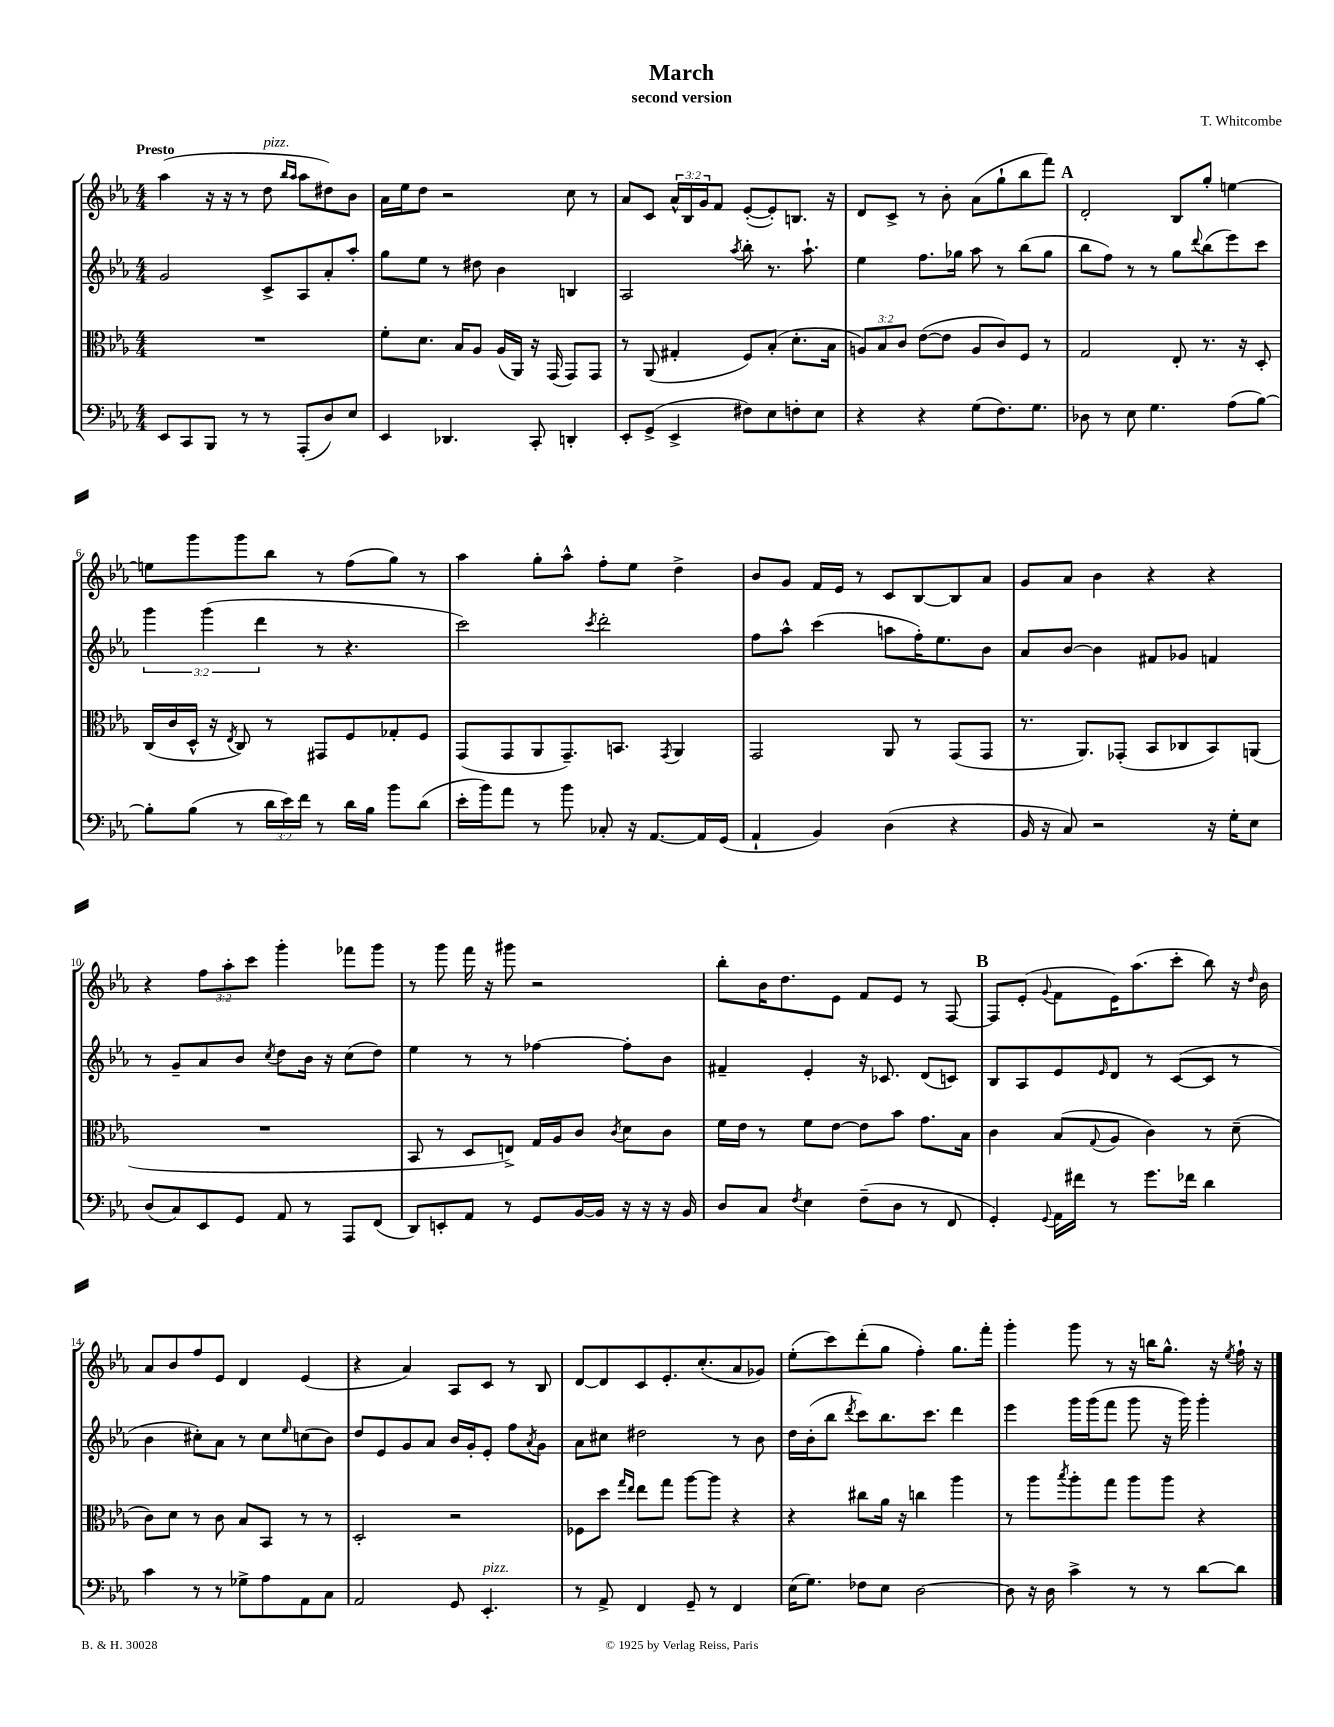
\header { title = "March" composer = "T. Whitcombe" subtitle = "second version" }
<<
\new StaffGroup <<
\new Staff = "s0" {
    \clef treble \key ees \major \numericTimeSignature \time 4/4 \override Staff.TupletNumber.text = #tuplet-number::calc-fraction-text \tempo "Presto"
    aes''4( r16 r16 r8 d''8^\markup { \italic "pizz." } \grace { bes''16 aes''16 } aes''8 dis''8) bes'8 |
    aes'16 ees''16 d''8 r2 c''8 r8 |
    aes'8 c'8 \tuplet 3/2 { aes'16-^ bes16 g'16 } f'8 ees'8~-.( ees'8-.) b8. r16 |
    d'8 c'8-> r8 bes'8-. aes'8( g''8-! bes''8 f'''8) |
    \mark \markup { \bold "A" } d'2-. bes8 g''8-. e''4~ |
    e''8 g'''8 g'''8 bes''8 r8 f''8( g''8) r8 |
    aes''4 g''8-. aes''8-^ f''8-. ees''8 d''4-> |
    bes'8 g'8 f'16 ees'16 r8 c'8 bes8~ bes8 aes'8 |
    g'8 aes'8 bes'4 r4 r4 |
    r4 \tuplet 3/2 { f''8 aes''8-. c'''8 } g'''4-. fes'''8 g'''8 |
    r8 g'''8 f'''16 r16 gis'''8 r2 |
    bes''8-. bes'16 d''8. ees'8 f'8 ees'8 r8 f8~ |
    \mark \markup { \bold "B" } f8 ees'8-.( \appoggiatura { g'8 } f'8 ees'16) aes''8.( c'''8-. bes''8) r16 \grace { d''16 } bes'16 |
    aes'8 bes'8 f''8 ees'8 d'4 ees'4( |
    r4 aes'4) aes8 c'8 r8 bes8 |
    d'8~ d'8 c'8 ees'8.-. c''8.-.( aes'8 ges'8) |
    ees''8-.( c'''8) d'''8-.( g''8 f''4-.) g''8. f'''16-. |
    g'''4-. g'''8 r8 r16 b''16 g''8.-^ r16 \acciaccatura { ees''8 } f''16-! r16 \bar "|." |
}
\new Staff = "s1" {
    \clef treble \key ees \major \numericTimeSignature \time 4/4 \override Staff.TupletNumber.text = #tuplet-number::calc-fraction-text
    g'2 c'8-> aes8 aes'8-. aes''8-. |
    g''8 ees''8 r8 dis''8 bes'4 b4 |
    aes2 \acciaccatura { aes''8 } bes''8-. r8. aes''8.-! |
    ees''4 f''8. ges''16 aes''8 r8 bes''8( ges''8 |
    \mark \markup { \bold "A" } bes''8 f''8) r8 r8 g''8 \appoggiatura { d'''8 } bes''8( ees'''8) c'''8 |
    \tuplet 3/2 { g'''4 g'''4( d'''4 } r8 r4. |
    c'''2) \acciaccatura { c'''8 } d'''2-. |
    f''8 aes''8-^ c'''4( a''8 f''16-.) ees''8. bes'8 |
    aes'8 bes'8~ bes'4 fis'8 ges'8 f'4 |
    r8 g'8-- aes'8 bes'8 \acciaccatura { c''8 } d''8 bes'16 r16 c''8( d''8) |
    ees''4 r8 r8 fes''4~ fes''8-. bes'8 |
    fis'4-- ees'4-. r16 ces'8. d'8( c'8) |
    \mark \markup { \bold "B" } bes8 aes8 ees'8 \grace { ees'16 } d'8 r8 c'8~( c'8 r8 |
    bes'4 cis''8-.) aes'8 r8 cis''8 \grace { ees''16 } c''8( bes'8) |
    d''8 ees'8 g'8 aes'8 bes'16 g'16-. ees'8-. f''8 \acciaccatura { aes'8 } g'8 |
    aes'8 cis''8 dis''2 r8 bes'8 |
    d''16 bes'16-.( bes''8 \acciaccatura { d'''8 } c'''8) bes''8. c'''8. d'''4 |
    ees'''4 g'''16 g'''16( f'''8 g'''8 r16 g'''16) g'''4-. \bar "|." |
}
\new Staff = "s2" {
    \clef alto \key ees \major \numericTimeSignature \time 4/4 \override Staff.TupletNumber.text = #tuplet-number::calc-fraction-text
    R1 |
    f'8-. d'8. bes16 aes8 aes16( aes,16) r16 g,16( g,8) g,8 |
    r8 aes,8( gis4-. f8) bes8-.( d'8.-. bes16 |
    \tuplet 3/2 { a8) bes8 c'8 } ees'8~( ees'8 a8 c'8) f8 r8 |
    \mark \markup { \bold "A" } g2 ees8-. r8. r16 d8-. |
    c16( c'16 d16-^ r16 \acciaccatura { ees8 } c8) r8 gis,8 f8 ges8-. f8 |
    g,8( g,8 aes,8 g,8.--) b,8. \acciaccatura { g,8 } aes,4 |
    g,2 aes,8 r8 g,8( g,8 |
    r8. aes,8.) ges,8-.( bes,8 ces8 bes,8) a,8( |
    R1 |
    bes,8 r8 d8 e8->) g16 aes16 c'8 \acciaccatura { c'8 } d'8 c'8 |
    f'16 ees'16 r8 f'8 ees'8~ ees'8 bes'8 g'8. bes16 |
    \mark \markup { \bold "B" } c'4 bes8( \appoggiatura { g8 } aes8 c'4) r8 d'8--( |
    c'8) d'8 r8 c'8 bes8 bes,8 r8 r8 |
    d2-. r2 |
    fes8 d''8 \grace { g''16 ees''16 } ees''8 g''8 aes''8~ aes''8 r4 |
    r4 cis''8 aes'16 r16 c''4 aes''4 |
    r8 aes''8 \acciaccatura { bes''8 } aes''8-. g''8 aes''8 aes''8 r4 \bar "|." |
}
\new Staff = "s3" {
    \clef bass \key ees \major \numericTimeSignature \time 4/4 \override Staff.TupletNumber.text = #tuplet-number::calc-fraction-text
    ees,8 c,8 bes,,8 r8 r8 aes,,8-.( d8) ees8 |
    ees,4 des,4. c,8-. d,4-. |
    ees,8-. g,8->( ees,4-> fis8) ees8 f8-. ees8 |
    r4 r4 g8( f8.) g8. |
    \mark \markup { \bold "A" } des8 r8 ees8 g4. aes8( bes8~) |
    bes8-. bes8( r8 \tuplet 3/2 { d'16 ees'16) f'16 } r8 d'16 bes16 bes'8 d'8( |
    ees'16-. bes'16) aes'8 r8 bes'8 ces8-. r16 aes,8.~ aes,16 g,16( |
    aes,4-! bes,4) d4( r4 |
    bes,16 r16 c8) r2 r16 g16-. ees8 |
    d8( c8) ees,8 g,8 aes,8 r8 aes,,8 f,8( |
    d,8) e,8-. aes,8 r8 g,8 bes,16~ bes,16 r16 r16 r16 bes,16 |
    d8 c8 \acciaccatura { f8 } ees4 f8--( d8 r8 f,8 |
    \mark \markup { \bold "B" } g,4-.) \appoggiatura { g,8 } aes,16 fis'16 r8 g'8. fes'16 d'4 |
    c'4 r8 r8 ges8-> aes8 aes,8 c8 |
    aes,2 g,8 ees,4.-.^\markup { \italic "pizz." } |
    r8 aes,8-> f,4 g,8-- r8 f,4 |
    ees16( g8.) fes8 ees8 d2~ |
    d8 r16 d16 c'4-> r8 r8 d'8~ d'8 \bar "|." |
}
>>
>>
